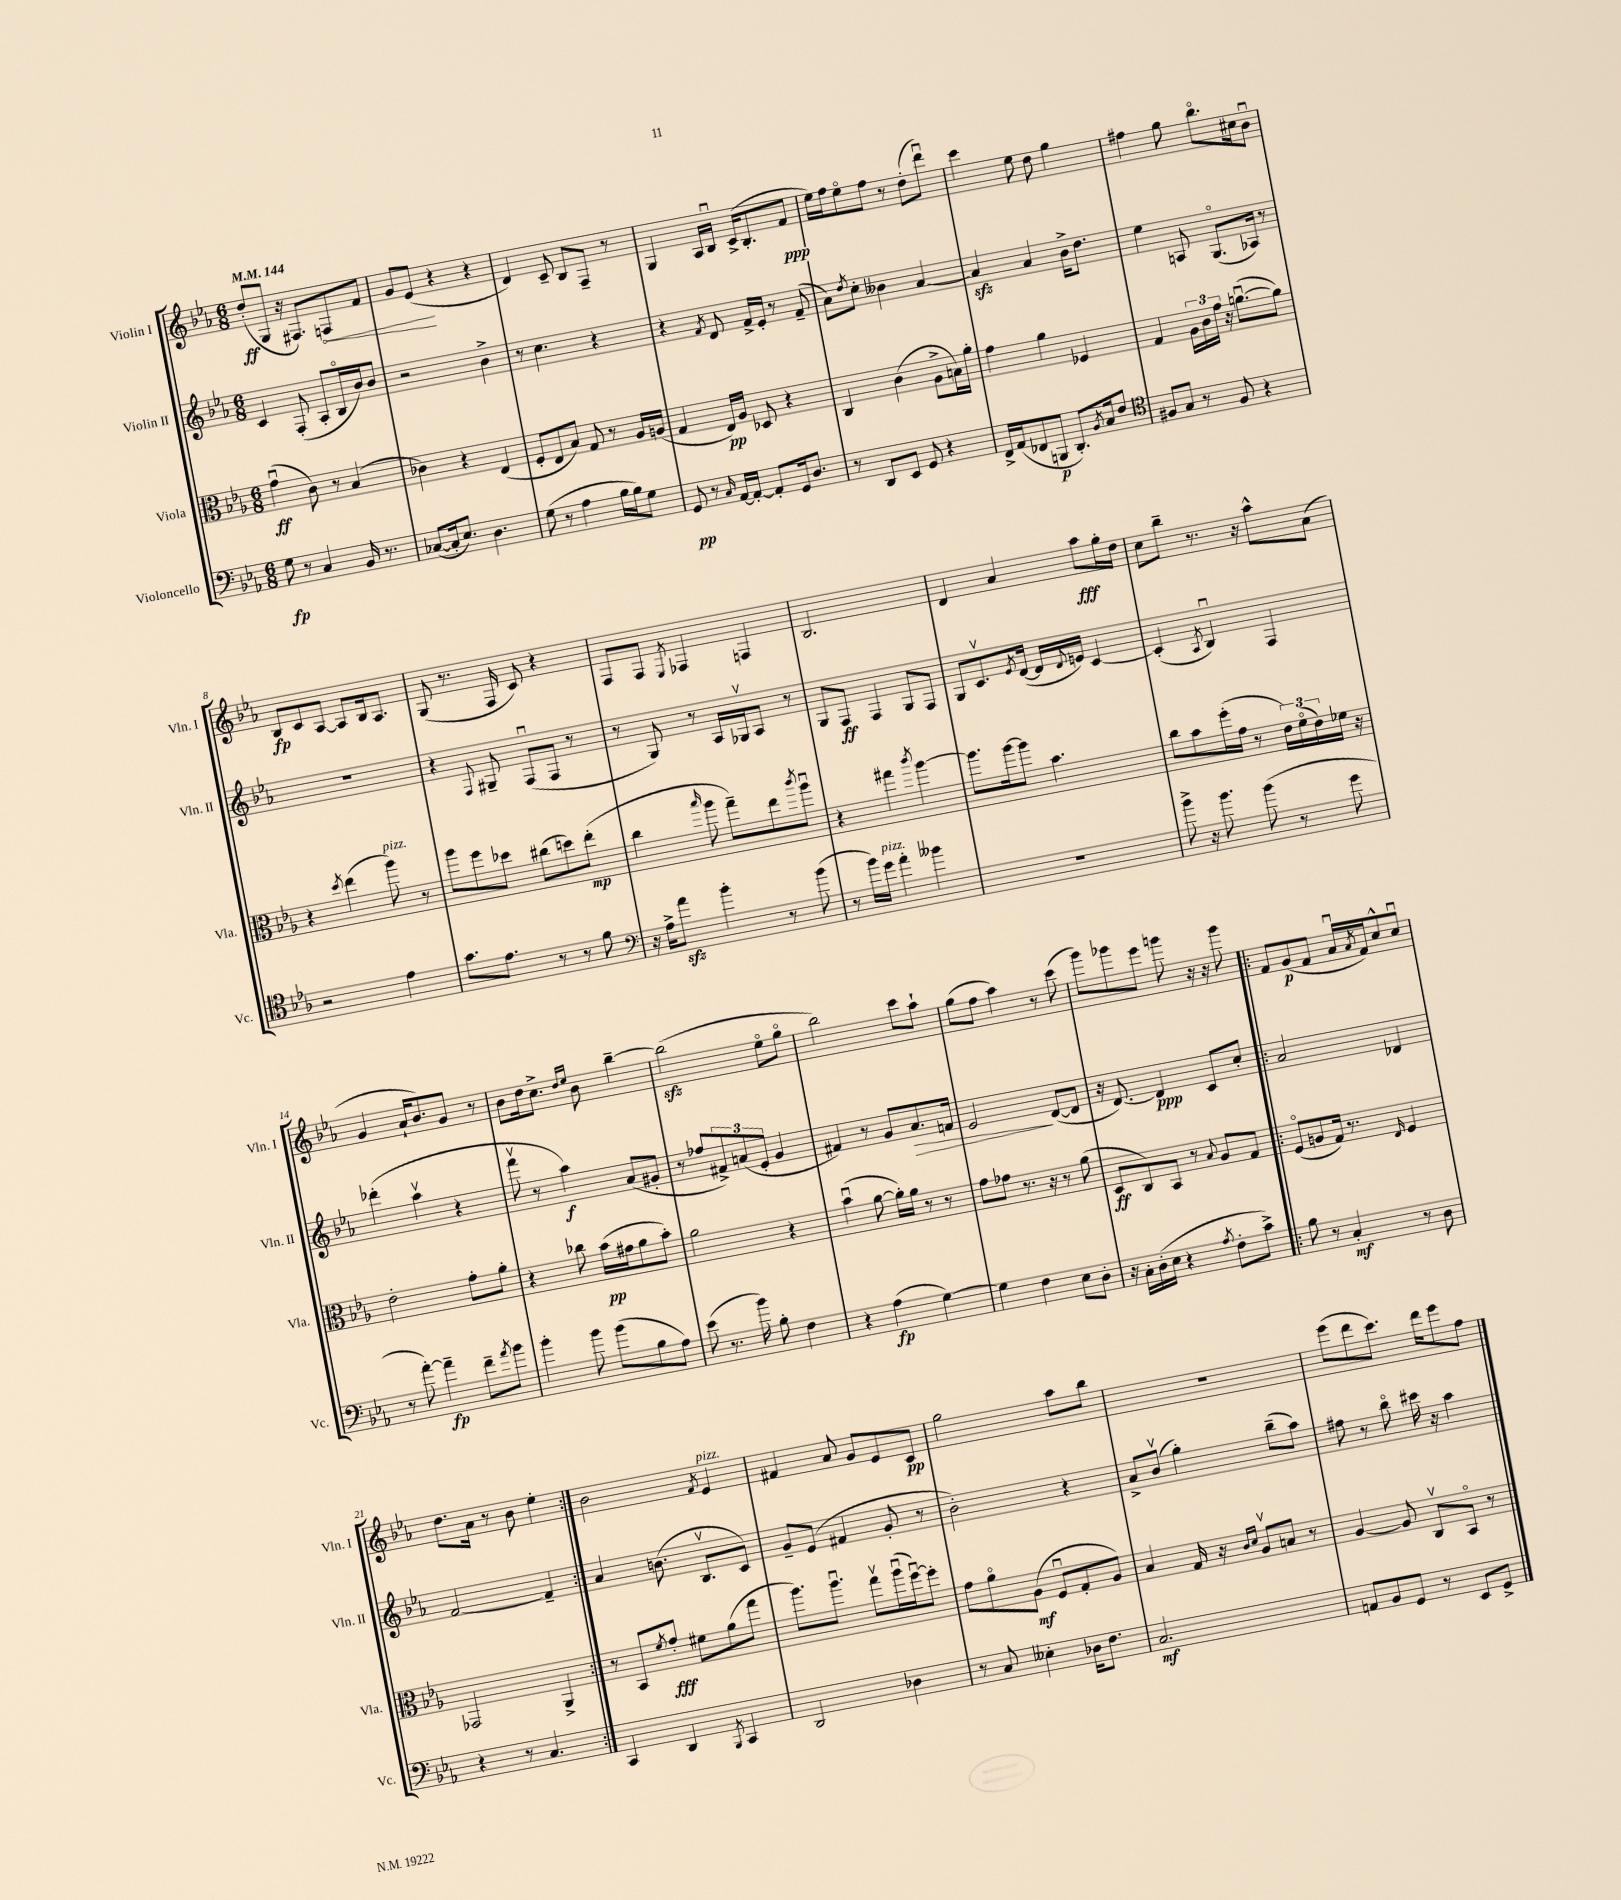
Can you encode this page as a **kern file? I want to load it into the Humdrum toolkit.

**kern	**dynam	**kern	**dynam	**kern	**dynam	**kern	**dynam
*part4	*part4	*part3	*part3	*part2	*part2	*part1	*part1
*staff4	*staff4	*staff3	*staff3	*staff2	*staff2	*staff1	*staff1
*I"Violoncello	*	*I"Viola	*	*I"Violin II	*	*I"Violin I	*
*I'Vc.	*	*I'Vla.	*	*I'Vln. II	*	*I'Vln. I	*
*clefF4	*	*clefC3	*	*clefG2	*	*clefG2	*
*k[b-e-a-]	*	*k[b-e-a-]	*	*k[b-e-a-]	*	*k[b-e-a-]	*
*M6/8	*	*M6/8	*	*M6/8	*	*M6/8	*
*MM144	*	*MM144	*	*MM144	*	*MM144	*
=1	=1	=1	=1	=1	=1	=1	=1
8G\	fp	(4gu\	ff	4c/	.	(8dd'/L	ff
8r	.	.	.	.	.	8G/J	.
4C/	.	8c\)	.	(8F'/	.	16r	.
.	.	.	.	.	.	8.F#X/L)	.
.	.	8r	.	8A-'/L	.	.	.
!	!	!	!	!	!	!	!LO:HP:b
16BB-/	.	(4B-/	.	16B-/L	.	8Fn/	<
8.r	.	.	.	16b-/J)	.	.	.
.	.	.	.	8b-/J	.	8f/J	.
=2	=2	=2	=2	=2	=2	=2	=2
([8C-X/L	.	4c-X\)	.	2r	.	8g/L	.
16C-'/k]	.	.	.	.	.	(8e-/J	.
8.E-/J)	.	.	.	.	.	.	.
.	.	4r	.	.	.	4r	[
4.D\	.	.	.	.	.	.	.
.	.	(4E-/	.	4b-^\	.	4r	.
=3	=3	=3	=3	=3	=3	=3	=3
(8G\	.	8F'/L	.	8r	.	4d/)	.
8r	.	8E-/	.	4.cc\	.	.	.
4A-\	.	8B-/J)	.	.	.	8c~/	.
.	.	8G/	.	.	.	8B-/L	.
16B-\LL	.	8r	.	4r	.	8F~/J	.
16B-\J)	.	.	.	.	.	.	.
8G\J	.	16A-/LL	.	.	.	8r	.
.	.	(16An/JJ	.	.	.	.	.
=4	=4	=4	=4	=4	=4	=4	=4
8GG/	pp	4G/	.	4r	.	4G/	.
8r	.	.	.	.	.	.	.
16qqC/	.	.	.	8qf/	.	.	.
[16AA-/LL	.	16E-/LL)	pp	8d/	.	16A-/LL	.
16AA-'/JJ_	.	16A-/JJ	.	.	.	16B-u/JJ	.
8AA-'/L]	.	8D-X/	.	16f^/LL	.	(16c^/KL	.
.	.	.	.	16e-'/JJ	.	8.B-'/	.
16GG/k	.	4r	.	8r	.	.	.
8.D/J	.	.	.	.	.	.	.
.	.	.	.	(8f~/	.	8f/J	ppp
=5	=5	=5	=5	=5	=5	=5	=5
8r	.	4C/	.	8a-\L)	.	16ee-\LL)	.
.	.	.	.	.	.	16ff\J	.
.	.	.	.	8qdd/	.	.	.
8DD/L	.	.	.	8cc'\J	.	8ee-\	.
8EE-/J	.	(4c\	.	4b--X\	.	8ff\J	.
8GG/	.	.	.	.	.	8r	.
4r	.	8A-^\L	.	[4a-/	.	(8dd'\L	.
.	.	16Bn\L)	.	.	.	8dddu\J)	.
.	.	16a-'\JJ	.	.	.	.	.
=6	=6	=6	=6	=6	=6	=6	=6
16FF^/LL	.	4g\	.	4a-zz/]	.	4ccc\	.
(16AA-/J	.	.	.	.	.	.	.
8FF-X/	.	.	.	.	.	.	.
8BBBn/J	p	4a-\	.	4a-/	.	8ee-\	.
8.DD'/L)	.	.	.	.	.	8dd\	.
.	.	4F-X/	.	16b-^\KL	.	4gg\	.
8qBB-/	.	.	.	.	.	.	.
16C/k	.	.	.	8.dd\J	.	.	.
8F/J	.	.	.	.	.	.	.
=7	=7	=7	=7	=7	=7	=7	=7
*clefC4	*	*	*	*	*	*	*
8F#X/L	.	4G/	.	4ee-\	.	4ff#X\	.
8G/J	.	.	.	.	.	.	.
8r	.	24A-\LL	.	8An/	.	8gg\	.
.	.	24c\	.	.	.	.	.
.	.	24g\JJ	.	.	.	.	.
8F#/	.	16r	.	(8.G/L	.	8.bb-\L	.
.	.	([8.anu\L	.	.	.	.	.
4r	.	.	.	.	.	.	.
.	.	.	.	16A-X/Jk)	.	16cc#X\k	.
.	.	8a\J])	.	8r	.	8b-u\J	.
!!LO:LB:g=z
=8	=8	=8	=8	=8	=8	=8	=8
2r	.	4r	.	2.r	.	8B-/L	fp
.	.	.	.	.	.	8c/	.
.	.	8qdd/	.	.	.	.	.
.	.	(4ee-\	.	.	.	[8A-/J	.
.	.	.	.	.	.	8A-/L]	.
!	!	!LO:TX:a:i:t=pizz.	!	!	!	!	!
4e-\	.	8aa-\)	.	.	.	16B-/k	.
.	.	.	.	.	.	8.A-/J	.
.	.	8r	.	.	.	.	.
=9	=9	=9	=9	=9	=9	=9	=9
8.g\L	.	8aa-\L	.	4r	.	(8G/	.
.	.	8ff\	.	.	.	8.r	.
8.e-\J	.	.	.	.	.	.	.
.	.	.	.	8qqF/	.	.	.
.	.	8dd-X\J	.	8G#X~/	.	.	.
.	.	.	.	.	.	16F/	.
8r	.	(8cc#X\L	.	(8Fu/L	.	8c/)	.
8r	.	8ddn\)	.	8F/J	.	4r	.
8f\	.	(8ee-'\J	mp	8r	.	.	.
=10	=10	=10	=10	=10	=10	=10	=10
*clefF4	*	*	*	*	*	*	*
16r	.	4cc\	.	8r	.	8F/L	.
16A-^\KL	.	.	.	.	.	.	.
8a-zz\J	.	.	.	8G/)	.	8F/J	.
.	.	16qqbb-/	.	.	.	8qE-/	.
4b-'\	.	8aa-\	.	8r	.	4F-X/	.
.	.	8gg~\L)	.	16A-/LL	.	.	.
.	.	.	.	16G-Xv/J	.	.	.
8r	.	8ee-\	.	8A-/J	.	4Fn/	.
.	.	8qccc/	.	.	.	.	.
(8b-\	.	8aa-u\J	.	8r	.	.	.
=11	=11	=11	=11	=11	=11	=11	=11
8r	.	4r	.	8G/L	.	2.B-/	.
16b-\LL)	.	.	.	8F/J	ff	.	.
!LO:TX:a:i:t=pizz.	!	!	!	!	!	!	!
16g\JJ	.	.	.	.	.	.	.
4a-'\	.	4gg#X\	.	4F/	.	.	.
.	.	8qccc/	.	.	.	.	.
4b--X\	.	[4aa-\	.	8G/L	.	.	.
.	.	.	.	8F/J	.	.	.
=12	=12	=12	=12	=12	=12	=12	=12
2.r	.	8.aa-\L]	.	8G/L	.	4d/	.
.	.	.	.	8.cv/	.	.	.
.	.	[16aa-\k	.	.	.	.	.
.	.	8aa-\J]	.	.	.	4a-/	.
.	.	.	.	8qe-/	.	.	.
.	.	.	.	([16d/Jk	.	.	.
.	.	4.b-\	.	16d/LL]	.	.	.
.	.	.	.	8qqd/	.	.	.
.	.	.	.	16en/JJ)	.	.	.
.	.	.	.	[4c/	.	8aa-\L	fff
.	.	.	.	.	.	16gg'\L	.
.	.	.	.	.	.	16dd\JJ	.
=13	=13	=13	=13	=13	=13	=13	=13
8b-^\	.	8cc\L	.	(4c'/]	.	8cc\L	.
16r	.	8b-\	.	.	.	8bb-~\J	.
8.b-\	.	.	.	.	.	.	.
.	.	.	.	8qA-/	.	.	.
.	.	(16ff'\L	.	4B-u/)	.	8.r	.
.	.	16g\JJ	.	.	.	.	.
(8b-\	.	8r	.	.	.	.	.
.	.	.	.	.	.	16r	.
8r	.	24e-\LL)	.	4F/	.	8aa-^^\L	.
.	.	(24f\	.	.	.	.	.
.	.	24e-\)	.	.	.	.	.
8g\	.	16f-X\JJ	.	.	.	(8a-\J	.
.	.	16r	.	.	.	.	.
!!LO:LB:g=z
=14	=14	=14	=14	=14	=14	=14	=14
8r	.	2e-'\	.	(4ddd-X'\	.	4g/	.
[8a-'\)	.	.	.	.	.	.	.
4a-~\]	fp	.	.	4aa-v\	.	16a-`/KL	.
.	.	.	.	.	.	8.b-/)	.
8f~\L	.	8g'\L	.	4r	.	8g/J	.
8qa-/	.	.	.	.	.	.	.
8b-\J	.	8a-'\J	.	.	.	8r	.
=15	=15	=15	=15	=15	=15	=15	=15
4b-'\	.	4r	.	8fffv\	.	8b-\L	.
.	.	.	.	8r	.	16dd\k	.
.	.	.	.	.	.	8.cc^\J	.
8b-\	.	8cc-X\	.	4aa-\)	f	.	.
.	.	.	.	.	.	16qqdd/LL	.
.	.	.	.	.	.	16qqee-/JJ	.
(8b-\L	.	(16b-\LL	pp	.	.	8b-\	.
.	.	16g#X\J	.	.	.	.	.
8B-\	.	8a-\	.	(8a-/L	.	[4bb-~\	.
8A-\J)	.	8b-'\J)	.	8g#X'/J	.	.	.
=16	=16	=16	=16	=16	=16	=16	=16
(8e-\	.	2a-\	.	8r	.	(2bb-zz\]	.
8.r	.	.	.	8ff-X/L	.	.	.
.	.	.	.	12f#X^/)	.	.	.
16b-\)	.	.	.	.	.	.	.
.	.	.	.	(12an/	.	.	.
8B-'\	.	.	.	.	.	.	.
.	.	.	.	12e-'/J	.	.	.
4F\	.	4r	.	4g/	.	8ee-\L	.
.	.	.	.	.	.	8gg\J	.
=17	=17	=17	=17	=17	=17	=17	=17
4r	.	(4b-u\	.	4f#X/)	.	2bb-\)	.
(4A-\	fp	[8a-\	.	8r	.	.	.
.	.	16a-'\LL])	.	8g/L	.	.	.
.	.	16a-\JJ	.	.	.	.	.
!	!	!	!	!	!LO:HP:b	!	!
[4G\)	.	8r	.	8.a-/	>	8ccc\L	.
.	.	8r	.	.	.	8aa-`\J	.
.	.	.	.	16fn/Jk	.	.	.
=18	=18	=18	=18	=18	=18	=18	=18
4G\]	.	8g\L	.	2e-/	.	(8gg\L	.
.	.	8g-X\J	.	.	.	8ff\J	.
4F\	.	8.r	.	.	.	4aa-\)	.
.	.	16r	.	.	.	.	.
8E-\L	.	8r	.	([8d/L	]	8r	.
8D'\J	.	(8a-\	.	8d/J]	.	(8ccc\	.
=19	=19	=19	=19	=19	=19	=19	=19
16r	.	8D/L	ff	16r	.	8ggg\L)	.
16C'\LL	.	.	.	[8.d/)	.	.	.
(16D'\	.	8C/)	.	.	.	8ggg-X\	.
16E-\JJ	.	.	.	.	.	.	.
4r	.	8BB-/J	.	4d/]	ppp	8eee-\J	.
.	.	8r	.	.	.	8gggn\	.
8qA-/	.	8qqB-/	.	.	.	.	.
8F'\L	.	8A-/L	.	8c/L	.	16r	.
.	.	.	.	.	.	16r	.
8c^\J)	.	8G/J	.	8cc'/J	.	8ggg\	.
=20!|:	=20!|:	=20!|:	=20!|:	=20!|:	=20!|:	=20!|:	=20!|:
8B-\	.	(8F/L	.	2a-/	.	8f/L	.
8r	.	8An/	.	.	.	(8g/	p
4C'/	mf	16G/Jk)	.	.	.	8f/J	.
.	.	8.r	.	.	.	.	.
.	.	.	.	.	.	16a-u/LL	.
.	.	.	.	.	.	8qa-/	.
.	.	.	.	.	.	16f/J)	.
.	.	16qqE-/	.	.	.	.	.
8r	.	4F/	.	4d-X/	.	8cc^^/	.
8D\	.	.	.	.	.	8ccu/J	.
!!LO:LB:g=z
=21	=21	=21	=21	=21	=21	=21	=21
4r	.	2GG-X/	.	[2f/	.	8.dd\L	.
.	.	.	.	.	.	16a-\Jk	.
8r	.	.	.	.	.	8r	.
4.C/	.	.	.	.	.	8b-\	.
.	.	4AA-^/	.	4f~/]	.	4ee-'\	.
=22:|!	=22:|!	=22:|!	=22:|!	=22:|!	=22:|!	=22:|!	=22:|!
4CC/	.	8r	.	4a-/	.	2b-\	.
.	.	8BB-/L	.	.	.	.	.
.	.	8qf/	.	.	.	.	.
4DD/	.	8g'/J	fff	(8.bn\	.	.	.
.	.	8f#X\L	.	.	.	.	.
.	.	.	.	8.B-v/L	.	.	.
8qBBB-/	.	.	.	.	.	8qf/	.
!	!	!	!	!	!	!LO:TX:a:i:t=pizz.	!
4CC/	.	(8a-\	.	.	.	4e-/	.
.	.	8gg\J	.	8c/J)	.	.	.
=23	=23	=23	=23	=23	=23	=23	=23
2DD/	.	8.aa-\L)	.	8g~/L	.	4f#X/	.
.	.	.	.	(8e-/J	.	.	.
.	.	8.aa-u\J	.	.	.	.	.
.	.	.	.	4f#X/	.	8a-/	.
.	.	8ggv\L	.	.	.	8g/L	.
4D-X\	.	(16aa-u\L	.	8g'/	.	8e-/	.
.	.	[16ffu\J)	.	.	.	.	.
.	.	8ff'\J]	.	8r	.	8c/J	pp
=24	=24	=24	=24	=24	=24	=24	=24
8r	.	8g\L	.	2b-'\)	.	2gg\	.
8C/	.	8a-\	.	.	.	.	.
4E--X'\	.	(8A-\J	mf	.	.	.	.
.	.	8Fu/L	.	.	.	.	.
16D-X\KL	.	8G'/	.	4r	.	8aa-\L	.
8.F\J	.	.	.	.	.	.	.
.	.	8A-/J)	.	.	.	8bb-\J	.
=25	=25	=25	=25	=25	=25	=25	=25
2.C/	mf	4B-/	.	8a-^/L	.	2.r	.
.	.	.	.	(8b-v/J	.	.	.
.	.	16G/	.	4gg'\)	.	.	.
.	.	16r	.	.	.	.	.
.	.	16qqc/LL	.	.	.	.	.
.	.	16qqd/JJ	.	.	.	.	.
.	.	8A-v/L	.	.	.	.	.
.	.	8Bn/J	.	(8bb-~\L	.	.	.
.	.	8r	.	8aa-\J)	.	.	.
=26	=26	=26	=26	=26	=26	=26	=26
8AAn/L	.	[4A-/	.	8ff#X\	.	(8eee-\L	.
8BB-/	.	.	.	8r	.	8ddd\	.
8GG/J	.	8A-/]	.	8bb-\	.	8.ccc\J)	.
8r	.	8Cv/L	.	16ccc#X\	.	.	.
.	.	.	.	16r	.	16ddd\KL	.
8EE-/L	.	8BB-/J	.	4aa-\	.	8eee-\	.
8GG^/J	.	8r	.	.	.	8ff\J	.
==	==	==	==	==	==	==	==
*-	*-	*-	*-	*-	*-	*-	*-
